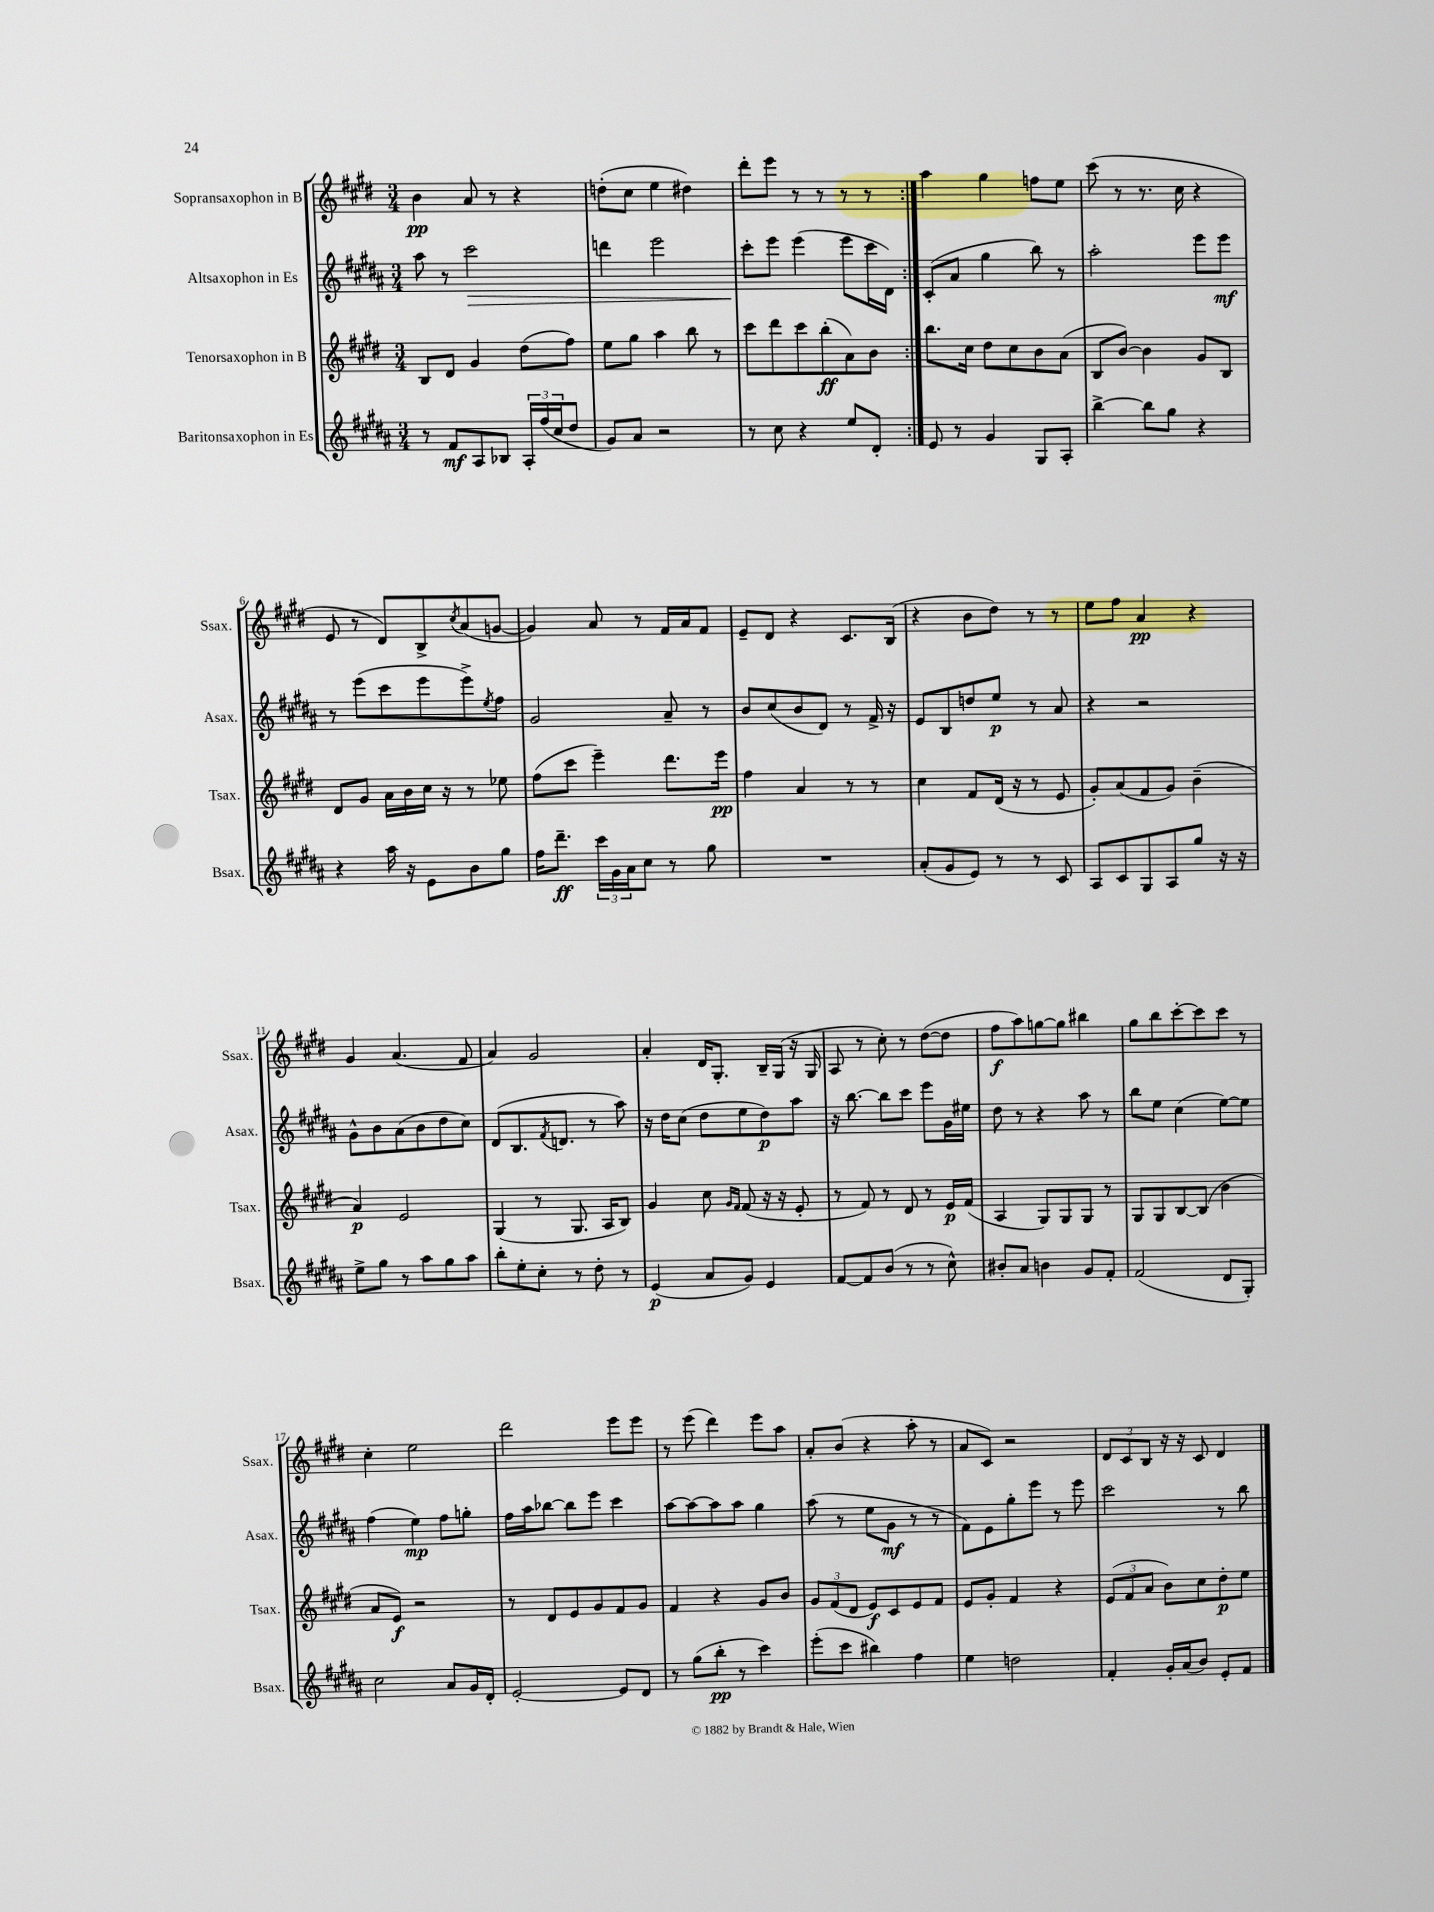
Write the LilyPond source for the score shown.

<<
\new StaffGroup <<
\new Staff = "s0" \with { instrumentName = "Sopransaxophon in B" shortInstrumentName = "Ssax." } {
    \clef treble \key e \major \numericTimeSignature \time 3/4
    \repeat volta 2 { b'4\pp a'8 r8 r4 |
    d''8-.( cis''8 e''4 dis''4) |
    dis'''8-. e'''8 r8 r8 r8 r8 | }
    a''4 gis''4 f''8 e''8 |
    cis'''8( r8 r8. cis''16 r4 |
    e'8 r8 dis'8) b8-> \acciaccatura { cis''8 } a'8( g'8~ |
    g'4) a'8 r8 fis'16 a'16 fis'8 |
    e'8-- dis'8 r4 cis'8. b16( |
    r4 b'8 dis''8) r8 r8 |
    e''8 fis''8 a'4\pp r4 |
    gis'4 a'4.( fis'8 |
    a'4) gis'2 |
    a'4-. dis'16 gis8.-. b16-- gis16( r16 gis16 |
    a8 r8 cis''8-.) r8 dis''8~( dis''8 |
    fis''8\f a''8) g''8~ g''8 bis''4 |
    gis''8 b''8 cis'''8~-. cis'''8 cis'''8 r8 |
    cis''4-. e''2 |
    dis'''2 e'''8 e'''8 |
    r8 e'''8( dis'''4) e'''8 a''8 |
    a'8-. b'8( r4 a''8-. r8 |
    a'8 cis'8) r2 |
    \tuplet 3/2 { dis'8 cis'8 b8 } r16 r16 cis'8 dis'4 \bar "|." |
}
\new Staff = "s1" \with { instrumentName = "Altsaxophon in Es" shortInstrumentName = "Asax." } {
    \clef treble \key b \major \numericTimeSignature \time 3/4
    \repeat volta 2 { ais''8 r8 cis'''2\> |
    d'''4 e'''2 |
    cis'''8-.\! e'''8 e'''4( e'''8 cis'''16 dis'16) | }
    cis'8-.( ais'8 gis''4 b''8) r8 |
    ais''2-. e'''8 e'''8\mf |
    r8 e'''8( cis'''8 e'''8 e'''8->) \acciaccatura { e''8 } fis''8 |
    gis'2 ais'8-- r8 |
    b'8 cis''8( b'8 dis'8) r8 fis'16-> r16 |
    e'8 b8 d''8 e''8\p r8 ais'8 |
    r4 r2 |
    gis'8-^ b'8 ais'8( b'8 dis''8 cis''8) |
    dis'8( b8. \acciaccatura { fis'8 } d'8. r8 ais''8) |
    r16 dis''16 cis''8( dis''8 e''8 dis''8\p) ais''8 |
    r16 b''8.~ b''8 cis'''8 e'''8 gis'16 eis''16 |
    dis''8 r8 r4 ais''8 r8 |
    b''8 e''8 cis''4( e''8~) e''8 |
    fis''4( e''4\mp) fis''8 g''8-. |
    fis''16 ais''16 bes''8~ bes''8 e'''8 cis'''4 |
    ais''8~ ais''8~ ais''8 ais''8 gis''4 |
    ais''8( r8 e''8 gis'8\mf r8 r8 |
    fis'8) e'8 gis''8-. e'''8 r8 e'''8 |
    cis'''2 r8 b''8 \bar "|." |
}
\new Staff = "s2" \with { instrumentName = "Tenorsaxophon in B" shortInstrumentName = "Tsax." } {
    \clef treble \key e \major \numericTimeSignature \time 3/4
    \repeat volta 2 { b8 dis'8 gis'4 dis''8( fis''8) |
    e''8 gis''8 a''4 b''8 r8 |
    cis'''8 dis'''8 cis'''8 b''8-.\ff( a'8) b'8 | }
    b''8. cis''16 dis''8 cis''8 b'8 a'8( |
    b8 b'8~) b'4 gis'8 b8 |
    dis'8 gis'8 a'16 b'16 cis''16 r16 r8 ees''8 |
    fis''8( cis'''8 e'''4--) dis'''8. e'''16\pp |
    fis''4 a'4 r8 r8 |
    cis''4 fis'8 dis'16( r16 r8 e'8 |
    gis'8-.) a'8( fis'8 gis'8) b'4--( |
    a'4\p) e'2 |
    gis4( r8 gis8. a16 b8) |
    gis'4 cis''8 \grace { gis'16 fis'16 } fis'8( r16 r16 e'8-. |
    r8 fis'8) r8 dis'8 r8 e'16\p fis'16( |
    a4 gis8) gis8 gis8 r8 |
    gis8 gis8 b8~ b8( b'4 |
    a'8 e'8\f) r2 |
    r8 dis'8 e'8 gis'8 fis'8 gis'8 |
    fis'4 r4 gis'8 b'8 |
    \tuplet 3/2 { gis'8 fis'8( dis'8 } e'8\f) cis'8 e'8 fis'8 |
    e'8 gis'8-. fis'4 r4 |
    \tuplet 3/2 { e'8( fis'8 a'8 } b'8) cis''8 dis''8-.\p e''8 \bar "|." |
}
\new Staff = "s3" \with { instrumentName = "Baritonsaxophon in Es" shortInstrumentName = "Bsax." } {
    \clef treble \key b \major \numericTimeSignature \time 3/4
    \repeat volta 2 { r8 fis'8\mf ais8 bes8 \tuplet 3/2 { ais16-. fis''16( cis''16 } dis''8 |
    gis'8) ais'8 r2 |
    r8 cis''8 r4 e''8 dis'8-. | }
    e'8 r8 gis'4 gis8 ais8-. |
    b''4~-> b''8 gis''8 r4 |
    r4 ais''16 r16 e'8 b'8 gis''8 |
    fis''16 dis'''8.--\ff \tuplet 3/2 { cis'''16 gis'16 ais'16 } cis''8 r8 gis''8 |
    R2. |
    ais'8-.( gis'8 e'8) r8 r8 cis'8 |
    ais8 cis'8 gis8 ais8 gis''8 r16 r16 |
    e''8-> gis''8 r8 ais''8 gis''8 ais''8 |
    b''8-. e''8-. cis''8-. r8 dis''8-. r8 |
    e'4\p( ais'8 gis'8) e'4 |
    fis'8~ fis'8 b'8( r8 r8 cis''8-^) |
    bis'8-. ais'8 b'4 gis'8 fis'8-. |
    fis'2( dis'8 gis8-.) |
    cis''2 ais'8 gis'16 dis'16-. |
    e'2~-. e'8 dis'8 |
    r8 gis''8( b''8-.\pp r8 cis'''4) |
    e'''8-.( cis'''8 bis''4) fis''4 |
    e''4 d''2 |
    fis'4-. gis'16-. ais'16( b'8) e'8-. fis'8 \bar "|." |
}
>>
>>
